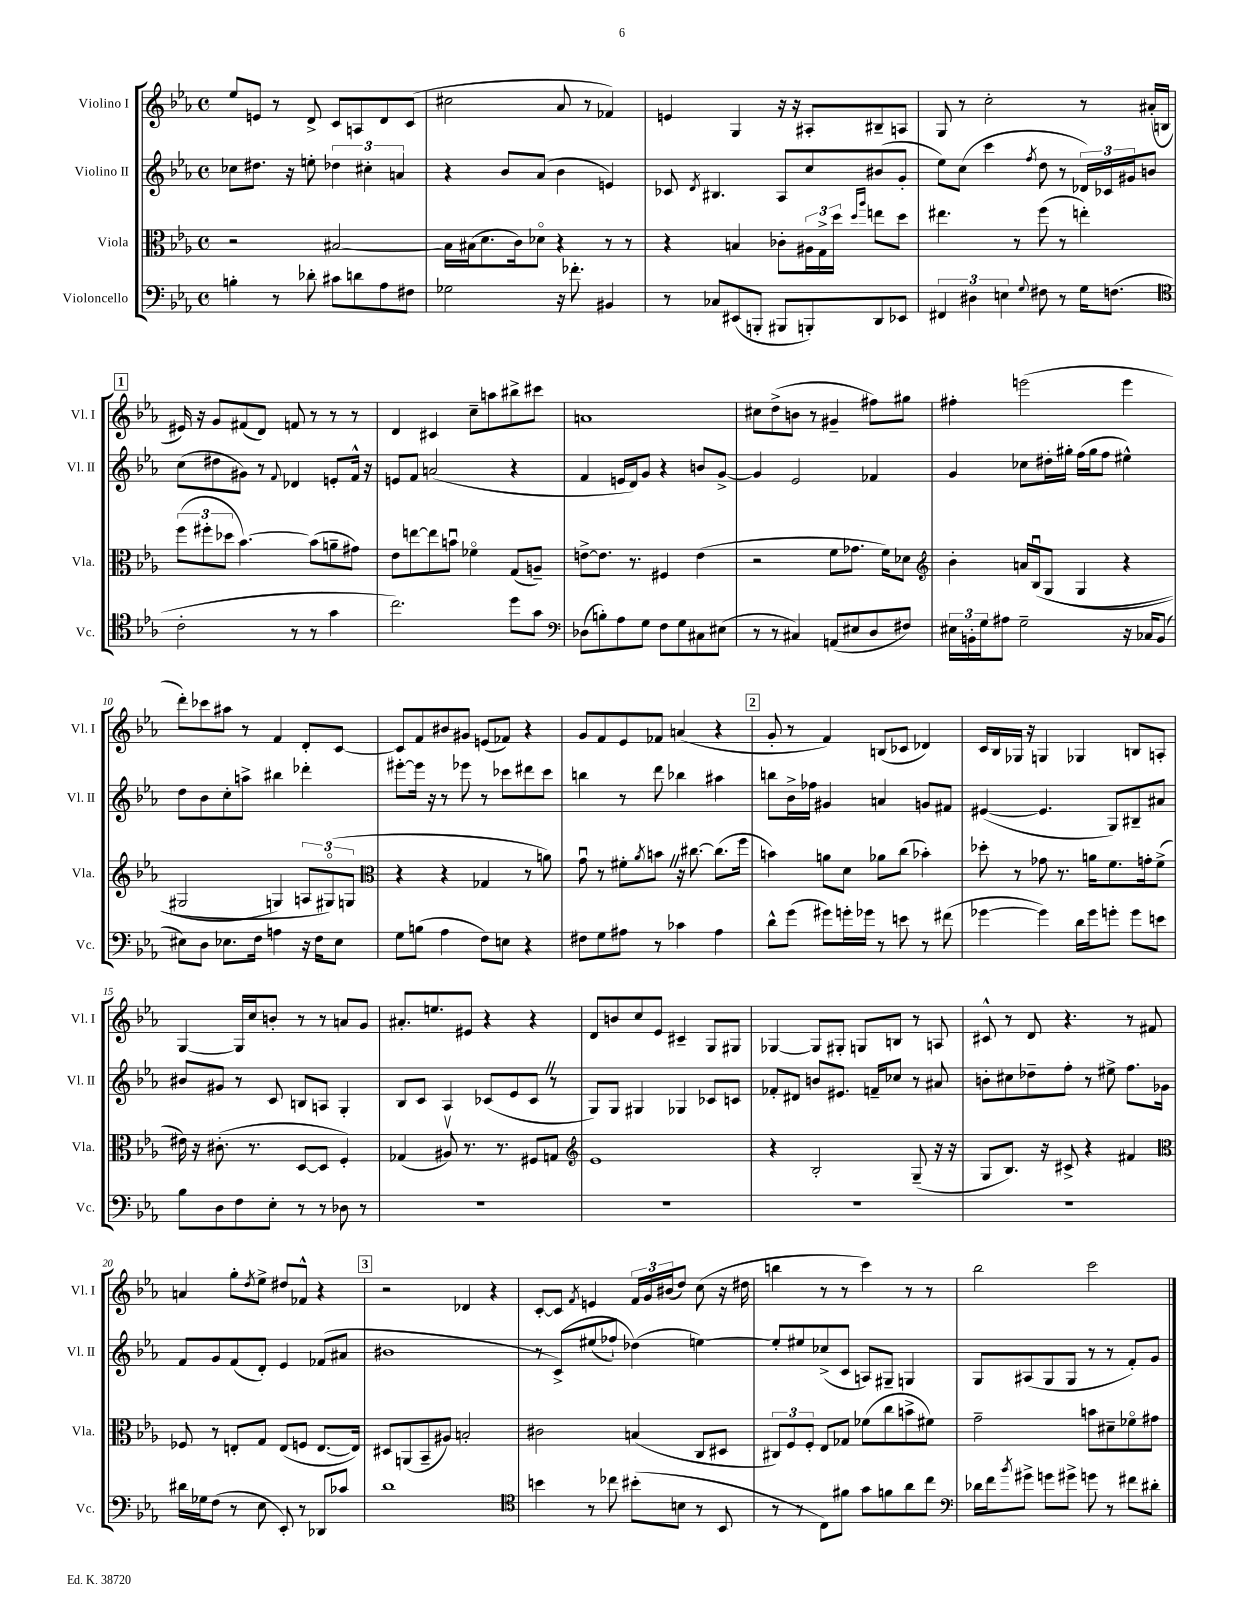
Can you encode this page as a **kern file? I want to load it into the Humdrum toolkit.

**kern	**kern	**kern	**kern
*staff4	*staff3	*staff2	*staff1
*clefF4	*clefC3	*clefG2	*clefG2
*k[b-e-a-]	*k[b-e-a-]	*k[b-e-a-]	*k[b-e-a-]
*M4/4	*M4/4	*M4/4	*M4/4
*met(c)	*met(c)	*met(c)	*met(c)
4B'\	2r	8cc-\L	8ee-/L
.	.	8.dd#\J	8e/J
8r	.	.	8r
.	.	16r	.
8d-'\	.	8ee'\	8d^/
8c#\L	[2B#/	6dd-\	8c/L
8d\	.	.	8A/
.	.	6cc#'\	.
8A-\	.	.	8d/
.	.	6a/	.
8F#\J	.	.	(8c/J
=	=	=	=
2G-\	16B#\]LL	4r	2cc#\
.	(16B#\J	.	.
.	8.d\	.	.
.	.	8b-/L	.
.	16c\k)	.	.
.	8d-o\J	(8a-/J	.
16r	4r	4b-\	8a-/
8.f-'\	.	.	.
.	.	.	8r
4BB#/	8r	4e/)	4f-/)
.	8r	.	.
=	=	=	=
8r	4r	8c-/	4e/
.	.	8qd/	.
8C-/L	.	4.B#/	.
(8EE#/	4B/	.	4G/
8BBB'/J	.	.	.
8BBB#/L	8c-'\L	8A-/L	16r
.	.	.	16r
8BBB'/)	24A#\L	8cc/	8A#'/L
.	24G^\	.	.
.	24dd\JJ	.	.
.	16qqdd/LL	.	.
.	16qqaa-/JJ	.	.
8DD/	8ee\L	(8b#/	8B#~/
8EE-/J	8dd\J	8g'/J	8A/J
=	=	=	=
6FF#/	4.ee#\	8ee-\L)	8G/
.	.	(8cc\J	8r
6D#\	.	.	.
.	.	4ccc\	2cc'\
6E\	.	.	.
.	8r	.	.
8qqG/	.	8qff/	.
8F#\	(8ff\	8dd\	.
8r	8r	8r	.
16G\LK	4ee'\)	24d-/LL)	8r
.	.	24c-/	.
(8.F\J	.	.	.
.	.	24g#/J	.
.	.	8b/J	(16a#'/LL
.	.	.	16B/JJ
=	=	=	=
*clefC4	*	*	*
2c'\	(12ff\L	(8cc\L	16e#/)
.	.	.	16r
.	12ff#'\	.	.
.	.	8dd#\	8g/L
.	12dd-\J	.	.
.	[4.b-\)	8g#\J)	(8f#/
.	.	8r	8d/J)
.	.	8qqf/	.
8r	.	4d-/	8f/
8r	(8b-\]L	.	8r
4g\	8a~\	8e'/L	8r
.	8g#\J)	16f^^/Jk	8r
.	.	16r	.
=	=	=	=
2.cc\)	8e-\L	8e/L	4d/
.	[8ee\	8f/J	.
.	8ee\]	(2a/	4c#/
.	8bu\J	.	.
.	4f-o\	.	8cc~\L
.	.	.	8aa\
8dd\L	(8G/L	4r	8bb#^\
8g\J	8A~/J)	.	8ccc#\J
=	=	=	=
*clefF4	*	*	*
(8D-\L	[8e^\L	4f/	1a
8B'\)	8.e\]J	.	.
8A-\	.	16e/LL	.
.	8.r	16d/J)	.
8G\J	.	8g/J	.
8F\L	4F#/	4r	.
8G\	.	.	.
8C#\	(4e\	8b/L	.
(8E#\J	.	[8g^/J	.
=	=	=	=
8r	2r	4g/]	8cc#\L
8r	.	.	(8dd^\
4C#/)	.	2e-/	8b\J
.	.	.	8r
(8AA/L	8f\L	.	4g#~/
8E#/	8.g-\J	.	.
8D/	.	4f-/	8ff#\L)
.	16f\LK)	.	.
8F#/J)	8d-\J	.	8gg#\J
=	=	=	=
*	*clefG2	*	*
24E#\LL	4b-'\	4g/	4ff#'\
24BB'\	.	.	.
24G\J	.	.	.
8A#\J	.	.	.
2G~\	16a/LL	8cc-\L	(2eee\
.	&(16B-u/J	.	.
.	(8G/J	16dd#'\L	.
.	.	16gg#'\JJ	.
.	4G/	(16ff\LL	.
.	.	16gg#\J	.
.	.	8ff\J	.
16r	4r	4ee#^^\)	4eee\
16C-/LK	.	.	.
(8BB/J	.	.	.
=	=	=	=
8E#\L)	2G#/	8dd\L	8ddd'\L)
8D\J	.	8b-\	8ccc-\
8.E-\L	.	8cc'\	8aa#\J
.	.	8aa^\J	8r
16F\Jk	.	.	.
4A\	4G/)	4bb#\	4f/
16r	12A/L	4ddd-'\	8d'/L
16F\LK	.	.	.
.	(12G#o/&)	.	.
8E-\J	.	.	[8c/J
.	12G/J	.	.
=	=	=	=
*	*clefC3	*	*
8G\L	4r	[8eee#'\L	8c/]L
(8B\J	.	16eee#\]Jk	8f/
.	.	16r	.
4A-\	4r	8r	8b#/
.	.	8eee-\	8g#/J
8F\L)	4G-/	8r	(8e/L
8E\J	.	8ccc-\L	8f-/J)
4r	8r	8ddd#\	4r
.	8a\)	8ccc-\J	.
=	=	=	=
8F#\L	8gu\	4bb\	8g/L
8G\	8r	.	8f/
8A#\J	8f#'\L	8r	8e-/
.	8qa-/	.	.
8r	8b\J	8ddd\	8f-/J
4c-\	16r	4bb-\	(4a/
.	[8.cc#\	.	.
4A#\	(8.cc#\]L	4aa#\	4r
.	16ff\Jk	.	.
=	=	=	=
8d^^\L	4b\)	8bb\L	8g'/
(8g\J	.	16b-^\L	8r
.	.	16ff-\JJ	.
8g#\L)	8a\L	4g#/	4f/)
16g'\L	8d\J	.	.
16g-\JJ	.	.	.
8r	8a-\L	4a/	(8B/L
8e\	(8cc\J	.	8c-/J
8r	4b-'\)	8g/L	4d-/)
(8f#\	.	8f#/J	.
=	=	=	=
[4g-\	8dd-'\	([4e#/	16c/LL
.	.	.	16B-/
.	8r	.	16G-/JJ
.	.	.	16r
4g-\])	8g-\	4.e#/]	4G/
.	8.r	.	.
16d\LL	.	.	4G-/
16g-\J	16a\LK	.	.
8g'\J	8.f\	8G/L)	.
8g\L	.	8B#~/	8B/L
.	16g'\k	.	.
8e\J	(8f^\J	8a#/J	8A'/J
=	=	=	=
8B-\L	16e#\)	8b#/L	[4G/
.	16r	.	.
8D\	(8.c#'\	8g#/J	.
8F\	.	8r	16G/]LL
.	8.r	.	16cc/J
8E-'\J	.	8c/	8b'/J
8r	[8D/L	8B/L	8r
8r	8D/]J	8A/J	8r
8D-\	4F'/)	4G'/	8a/L
8r	.	.	8g/J
=	=	=	=
1r	(4G-/	8B-/L	8.a#'/L
.	.	8c/J	.
.	.	.	8.ee/
.	8A#v/)	4A-/	.
.	8.r	.	8e#/J
.	.	(8c-/L	4r
.	8.r	.	.
.	.	8e-/	.
.	8F#/L	8c-/J	4r
.	8G/J	8r	.
=	=	=	=
*	*clefG2	*	*
1r	1e-	8G/L)	8d/L
.	.	8G/J	8b/
.	.	4G#/	8cc/
.	.	.	8e-/J
.	.	4G-/	4c#~/
.	.	8c-/L	8G/L
.	.	8c/J	8G#/J
=	=	=	=
1r	4r	8f-'/L	[4G-/
.	.	8d#/J	.
.	2B-'/	8b/L	8G-/]L
.	.	8.e#/J	8G#'/J
.	.	.	8G/L
.	.	16f~/LK	.
.	.	8cc-/J	8B/J
.	(8G~/	8r	8r
.	16r	8a#/	8A/
.	16r	.	.
=	=	=	=
1r	8G/L	8b'\L	8c#^^/
.	8.B-/J)	8cc#\	8r
.	.	8dd-~\	8d/
.	16r	.	.
.	8c#^/	8ff'\J	4.r
.	4r	8r	.
.	.	8ee#^\	.
.	4f#/	8.ff\L	8r
.	.	.	8f#/
.	.	16g-\Jk	.
=	=	=	=
*	*clefC3	*	*
16d#\LL	8F-/	8f/L	4a/
16G-\J	.	.	.
(8F\J	8r	8g/	.
8r	8E'/L	(8f/	8gg'\L
.	.	.	8qdd/
8E-\	8G/J	8d'/J)	8ee-^\J
8EE-'/)	(8E/L	4e-/	8dd#/L
8r	8F/J	.	8f-^^/J
8DD-/L	[8.E/L	(8f-/L	4r
8c-/J	.	8a#/J	.
.	16E/]Jk)	.	.
=	=	=	=
1d	8D#/L	1b#	2r
.	(8AA/	.	.
.	8BB-~/	.	.
.	8A#/J)	.	.
.	2B'/	.	4d-/
.	.	.	4r
=	=	=	=
*clefC4	*	*	*
4b\	2c#\	8r	[8c'/L
.	.	&(8c^/L)	8c/]J
.	.	.	8qf/
8r	.	(8ee#/	4e/
8cc-\	.	8ff-`/J)	.
(8b#'\L	(4B/	(4dd-\&)	24f/LL
.	.	.	24g/
.	.	.	(24b#/J
8B\J	.	.	8dd/J)
8r	8C/L	[4ee\)	(8cc\
8BB-/	8D#/J	.	16r
.	.	.	16dd#\
=	=	=	=
8r	12C#/L)	8ee'/]L	4bb\
.	12F/	.	.
8r	.	8ee#/	.
.	12F'/J	.	.
8C\L)	8E-/L	(8cc-^/	8r
8f#\J	8G-/J	8c/J	8r
8g\L	(8f-\L	8A/L)	4ccc\)
8f\	8cc\	8G#~/J	.
8a-\	8b^\	4G/	8r
8cc\J	8f#\J)	.	8r
=	=	=	=
*clefF4	*	*	*
16d-\LL	2g~\	8G/L	2bb-\
16f\J	.	.	.
8qb-/	.	.	.
8g#^\J	.	(8A#/	.
8g\L	.	8G/	.
8g#^\J	.	8G/J	.
8g\	8b\L	8r	2ccc\
8r	8d#~\	8r	.
8f#\L	8f-o\	8f'/L)	.
8d#'\J	8g#\J	8g/J	.
==	==	==	==
*-	*-	*-	*-
